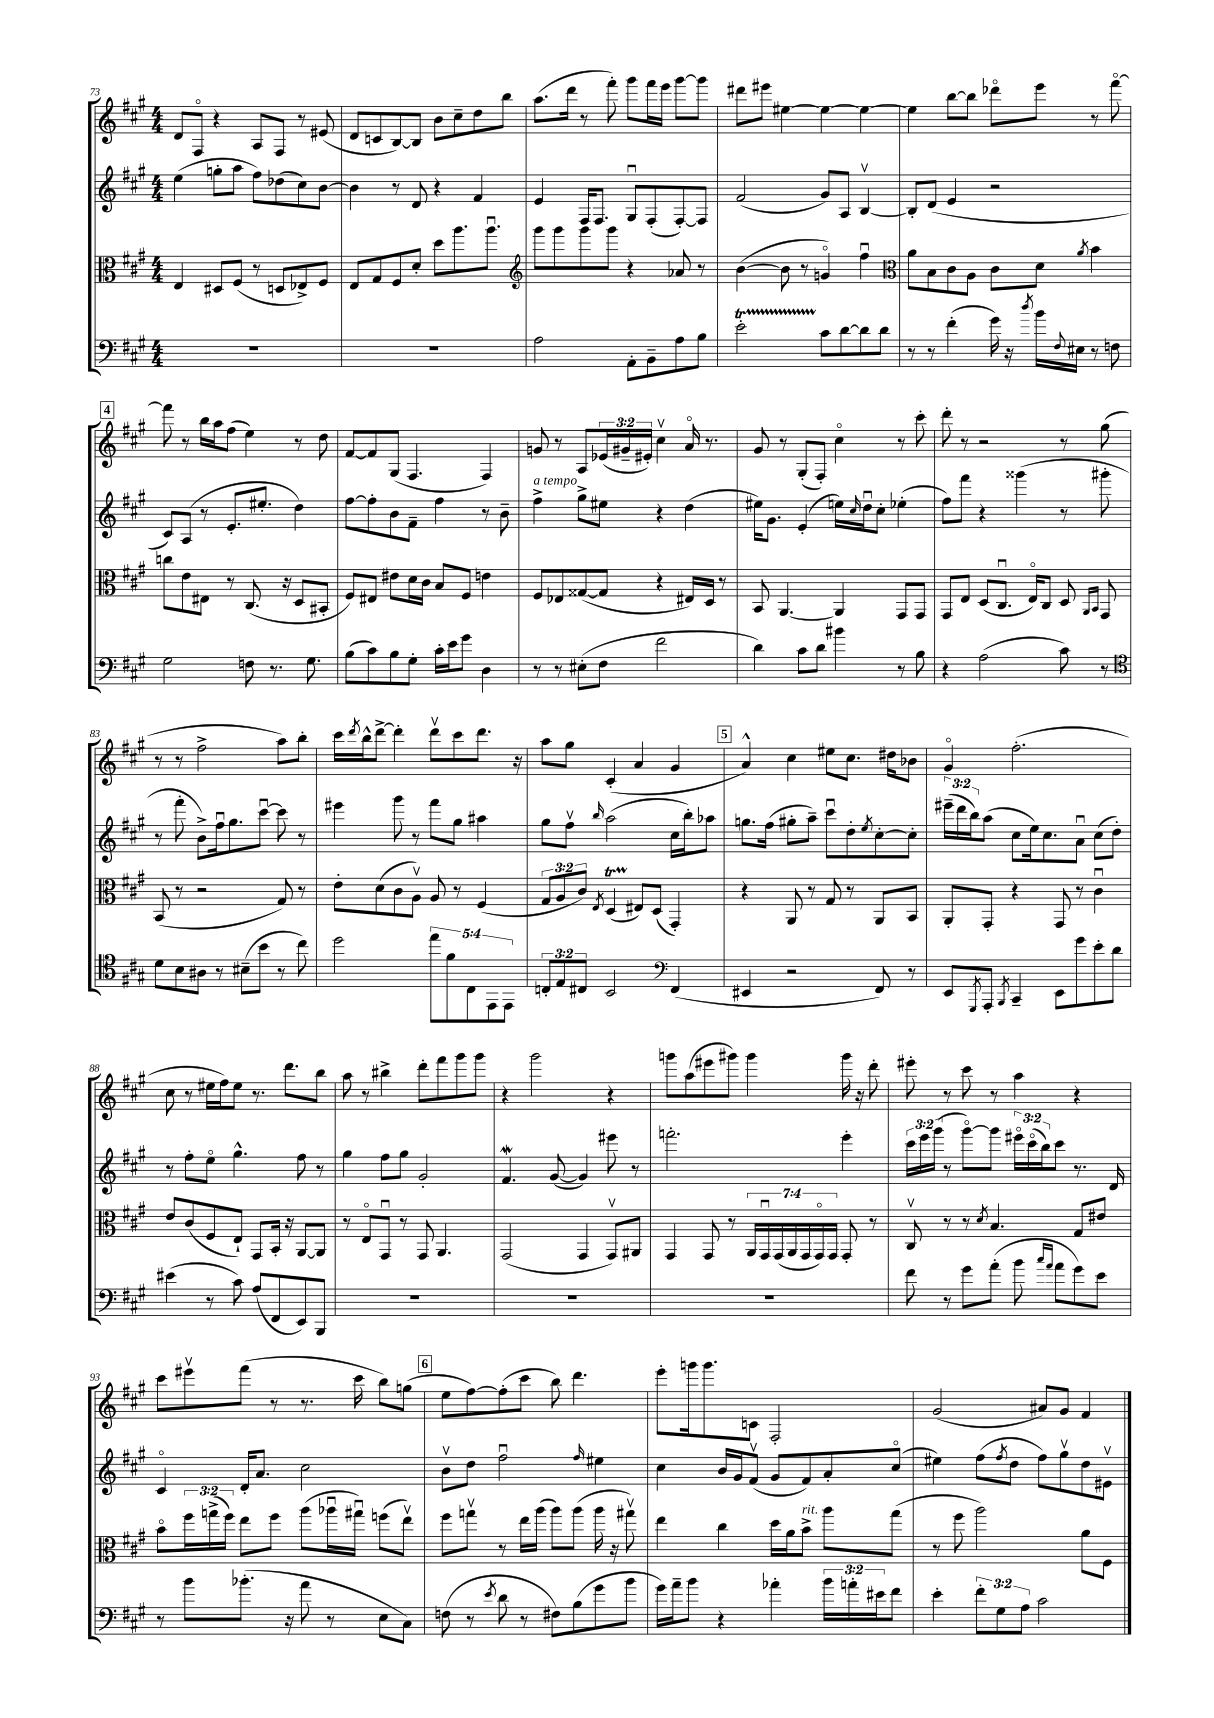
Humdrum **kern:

**kern	**kern	**kern	**kern
*part4	*part3	*part2	*part1
*staff4	*staff3	*staff2	*staff1
*clefF4	*clefC3	*clefG2	*clefG2
*k[f#c#g#]	*k[f#c#g#]	*k[f#c#g#]	*k[f#c#g#]
*M4/4	*M4/4	*M4/4	*M4/4
=73	=73	=73	=73
1r	4E/	(4ee\	8d/L
.	.	.	8F#/J
.	8D#X/L	8ggn'\L	4r
.	(8F#/J	8aa\J	.
.	8r	8ff#\L)	8A/L
.	8Dn/L	(8dd-X\	8F#/J
.	8E-X^/)	8cc#\)	8r
.	8F#/J	[8b\J	(8e#X/
=74	=74	=74	=74
1r	8E/L	4b\]	8d/L
.	8G#/	.	8cn/
.	8F#/	8r	[8B/)
.	8d'/J	8d/	8B/J]
.	8dd\L	4r	8b\L
.	8.aa\	.	8cc#~\
.	.	4f#/	8dd\
.	8.aau\J	.	.
.	.	.	8bb\J
=75	=75	=75	=75
*	*clefG2	*	*
2A\	8ggg#\L	4e/	(8.aa\L
.	8ggg#\	.	.
.	.	.	16ddd\Jk
.	8ggg#\	16F#/KL	8r
.	.	8.F#/J	.
.	8ggg#\J	.	8fff#'\)
8AA'\L	4r	8G#u/L	8ggg#\L
8BB~\	.	(8F#'/	16fff#\L
.	.	.	16eee\JJ
8A\	8a-X/	[8F#'/)	[8ggg#\L
8B\J	8r	8F#/J]	8ggg#\J]
=76	=76	=76	=76
2eT'\	([4b\	(2f#/	8ddd#X\L
.	.	.	8eee#X\J
.	8b\]	.	[4ee#X\
.	8r	.	.
8c#\L	4gn/)	8g#/L)	4ee#\_
[8d\	.	8A/J	.
8d\]	4ff#u\	[4Bv/	4ee#\_
8d\J	.	.	.
=77	=77	=77	=77
*	*clefC3	*	*
8r	8a\L	8B'/L]	4ee#\]
8r	8B\	(8d/J	.
(4f#'\	8c#\	4e/	[8bb\L
.	8A\J	.	8bb\J]
16g#\)	8c#\L	2r	8ddd-X\L
16r	.	.	.
8qdd/	.	.	.
16b\LL	8d\J	.	8eee\J
8qqF#/	.	.	.
16E#X\JJ	.	.	.
.	8qa/	.	.
8r	4b\	.	8r
8Fn\	.	.	[8fff#\
!!LO:LB:g=z
!!LO:REH:place=s1:t=4
=78	=78	=78	=78
2G#\	8ccn\L	8c#/L)	8fff#\]
.	8e\	(8A/J	8r
.	8E#X\J	8r	16bb\LL
.	.	.	16aa\J
.	8r	8.e'/L	(8ff#\J
8Fn\	(8.C#/	.	4ee\)
.	.	8.ee#X'/J	.
8.r	.	.	.
.	16r	.	.
.	8D/L	4dd\)	8r
8.G#\	.	.	.
.	8BB#X'/J	.	8dd\
=79	=79	=79	=79
(8B\L	8F#/L)	[8ff#\L	[8f#/L
8c#\)	8E#X/J	8ff#'\]	8f#/]
8B\	8e#X\L	8b\	(8G#/J
8G#'\J	16d\L	8f#~\J	4.F#/
.	16c#\JJ	.	.
16c#'\LL	8B/L	4ff#\	.
16e\J	.	.	.
8g#\J	8F#/J	.	.
4D\	4en\	8r	4F#/)
.	.	8b~\	.
=80	=80	=80	=80
!	!	!LO:TX:a:i:t=a tempo	!
8r	8F#/L	4ff#^\	8gn/
8r	8E-X/	.	8r
(8E#X'\L	([8G##X/	8gg#^\L	8A/L
8F#\J	8G##/J]	8ee#X\J	(24e-X/L
.	.	.	24g#X~/
.	.	.	24e#X'/JJ)
2f#\	4r	4r	4cc#v\
.	16E#X/LL)	(4dd\	16a/
.	16D/JJ	.	8.r
.	8r	.	.
=81	=81	=81	=81
4d\)	8BB/	16ee#X\KL)	8g#/
.	.	8.g#\J	.
.	[4.AA/	.	8r
8c#\L	.	(4e'/	(8G#'/L
8d\J	.	.	8F#'/J)
4b#X\	4AA/]	16een\LL)	4cc#\
.	.	16qqcc#/	.
.	.	16ddu\J	.
.	.	8cc#'\J	.
8r	8GG#/L	(4ee-X'\	8r
8B\	8GG#/J	.	8ccc#'\
=82	=82	=82	=82
4r	8GG#/L	8ff#\L)	8ddd'\
.	8E/J	8fff#\J	8r
(2A\	(8D/L	4r	2r
.	8.C#u/J	.	.
.	.	(4ggg##X\	.
.	16E/KL)	.	.
.	8C#/J	.	.
8c#\)	8D/	8r	8r
.	16qqAA/LL	.	.
.	16qqBB/JJ	.	.
8r	8GG#/	8ggg#X'\	(8gg#\
!!LO:LB:g=z
=83	=83	=83	=83
*clefC4	*	*	*
8d\L	(8BB/	8r	8r
8B\	8r	8fff#'\	8r
8A#X\J	2r	8b^\L)	2ff#^\
8r	.	16ff#u\k	.
.	.	8.gg#\	.
(8B#X~\L	.	.	.
8b\J	.	[8ccc#u\J	.
8r	8G#/)	8ccc#\]	8aa\L)
8cc#\)	8r	8r	8bb'\J
=84	=84	=84	=84
2dd\	8e'\L	4eee#X\	16ccc#\LL
.	.	.	8qddd/
.	.	.	16bb^^\J
.	(8d\	.	[8ddd^\J
.	8c#\	8ggg#\	4ddd'\]
.	8Av\J)	8r	.
10ee\L	8A/	8fff#\L	8dddv\L
10f#\	.	.	.
.	8r	8gg#\J	8ccc#\
10C#\	.	.	.
.	(4F#/	4aa#X\	8.ddd\J
10EE\	.	.	.
10EE\J	.	.	.
.	.	.	16r
=85	=85	=85	=85
12Cn'/L	12G#/L	8gg#\L	8aa\L
12E/	12A/	.	.
.	.	8ff#v\J	8gg#\J
12C#X/J	12c#/J)	.	.
.	8qE/	16qqbb/	.
2BB/	(4DT/	(2aa\	(4c#'/
.	8E#X/L)	.	4a/
.	(8D/J	.	.
*clefF4	*	*	*
(4FF#/	4GG#'/)	16cc#\LL	4g#/
.	.	16bb'\J)	.
.	.	8aa-X\J	.
!!LO:REH:place=s1:t=5
=86	=86	=86	=86
4EE#X/	4r	8.ggn\L	4a^^/)
.	.	(16ff#\Jk	.
2r	8AA/	8gg#X'\L	4cc#\
.	8r	8aa~\J)	.
.	8G#/	8ccc#u\L	8ee#X\L
.	8r	8dd'\	8.cc#\J
.	.	8qee/	.
8FF#/)	8AA/L	[8cc#'\	.
.	.	.	16dd#X\KL
8r	8BB/J	8cc#'\J]	8b-X\J
=87	=87	=87	=87
8EE/L	8AA'/L	(24eee#X~\LL	4g#/
.	.	24ddd\	.
.	.	24bb\J)	.
8qGGG#/	.	.	.
8AAA'/J	8GG#'/J	(8aa\J	.
8qBBB/	.	.	.
4CC#~/	4r	8cc#\L	(2.ff#'\
.	.	16ee\k)	.
.	.	8.cc#\	.
8EE\L	8GG#/	.	.
8g#\	8r	8au\J	.
8e'\	4c#u\	(8cc#\L	.
8d\J	.	8dd'\J)	.
!!LO:LB:g=z
=88	=88	=88	=88
(4e#X\	8e/L	8r	8cc#\
.	(8c#/	8ff#'\L	8r
8r	8F#/	8ee\J	16ee#X\LL
.	.	.	16ff#\J)
8c#\)	8E`/J)	4.gg#^^\	8ee#\J
(8A/L	8GG#/L	.	8.r
8FF#/	16BB'/Jk	.	.
.	16r	.	8.ddd\L
8EE/)	[8AA/L	8ff#\	.
8BBB/J	8AA/J]	8r	8bb\J
=89	=89	=89	=89
1r	8r	4gg#\	8aa\
.	8E/L	.	8r
.	8GG#u/J	8ff#\L	4bb#X^\
.	8r	8gg#\J	.
.	8GG#/	2g#'/	8ddd'\L
.	4.AA/	.	8fff#\
.	.	.	8ggg#\
.	.	.	8ggg#\J
=90	=90	=90	=90
1r	(2GG#/	4.f#W/	4r
.	.	.	2ggg#\
.	.	([8g#/	.
.	4GG#/	4g#/])	.
.	8GG#v/L)	8eee#X\	4r
.	8AA#X/J	8r	.
=91	=91	=91	=91
1r	4GG#/	2.fffn'\	8gggn\L
.	.	.	(8aa\
.	8GG#/	.	8eee#X\
.	8r	.	8ggg#X\J)
.	28AA/LL	.	4ggg#\
.	28GG#u/	.	.
.	(28GG#/	.	.
.	28AA/	.	.
.	28GG#/	.	.
.	28GG#/)	.	.
.	28GG#/JJ	.	.
.	8GG#'/	4eee'\	16ggg#\
.	.	.	16r
.	8r	.	8ddd'\
=92	=92	=92	=92
8f#\	8C#v/	24ccc#\LL	8eee#X'\
.	.	24eee\	.
.	.	(24ggg#\JJ	.
8r	8r	8r	8r
8g#\L	8r	[8ggg#\L)	8ccc#\
.	8qd/	.	.
(8a'\J	4.B/	8ggg#\J]	8r
8b\	.	24eee#X\LL	4aa\
.	.	(24ccc#\	.
.	.	24bb\J)	.
16qqcc#/LL	.	.	.
16qqa/JJ	.	.	.
8a\L	.	8ccc#\J	.
8g#\)	8G#/L	8.r	4r
8e\J	8e#X/J	.	.
.	.	16d/	.
!!LO:LB:g=z
=93	=93	=93	=93
8r	8b\L	4c#/	8ccc#\L
8b\L	24ff#\L	.	8eee#Xv\
.	(24ggn^\	.	.
.	24ff#\JJ)	.	.
(8.b-X'\J	8ee\L	16d'/KL	(8fff#\J
.	.	8.a/J	.
.	8ff#\J	.	8r
16r	.	.	.
8a\	(8aa\L	2cc#\	8.r
8r	16aa-Xu\L	.	.
.	16gg#Xu\JJ)	.	16ccc#\
8E\L	(8ffn\L	.	8bb\L)
8C#\J)	8eev\J)	.	(8ggn\J
!!LO:REH:place=s1:t=6
=94	=94	=94	=94
(8Fn\	8ff#\L	8bv\L	8ee\L
8r	8ggnv\J	8dd\J	[8ff#\)
8qe/	.	.	.
8d\	8r	2ff#u\	(8ff#'\]
8r	16ee\LL	.	8ccc#\J
.	(16aa\JJ	.	.
8F#X\L)	8aa\L)	.	8bb\)
(8B\	(8aa\J	.	4.ddd\
.	.	16qqff#/	.
8g#\	16aa\	4ee#X\	.
.	16r	.	.
8b\J	8gg#Xv\)	.	.
=95	=95	=95	=95
16g#\LL)	4ee\	4cc#\	8eee'\L
16a~\J	.	.	.
8b\J	.	.	16gggn\k
.	.	.	8.ggg\
4r	4cc#\	16b/LL	.
.	.	16g#/J	.
.	.	(8f#v/J	8cn\J
4a-X'\	16dd\LL	8g#/L	2F#'/
.	16a\J	.	.
!	!LO:TX:a:i:t=rit.	!	!
.	8b^\J	8f#/)	.
24b\LL	8aa\L	8a'/	.
24an'\	.	.	.
24e#X\J	.	.	.
8f#\J	(8gg#\J	(8cc#/J	.
=96	=96	=96	=96
4e'\	8r	4ee#X\)	(2g#/
.	8ff#\	.	.
12f#'\L	2aa\)	(8ff#\L	.
12G#\	.	.	.
.	.	8qff#/	.
.	.	8dd\J	.
12A\J	.	.	.
2c#\	.	8ff#\L)	8a#X/L)
.	.	8gg#v\	8g#/J
.	8a\L	8dd\	4f#/
.	8F#\J	8e#Xv\J	.
==	==	==	==
*-	*-	*-	*-
